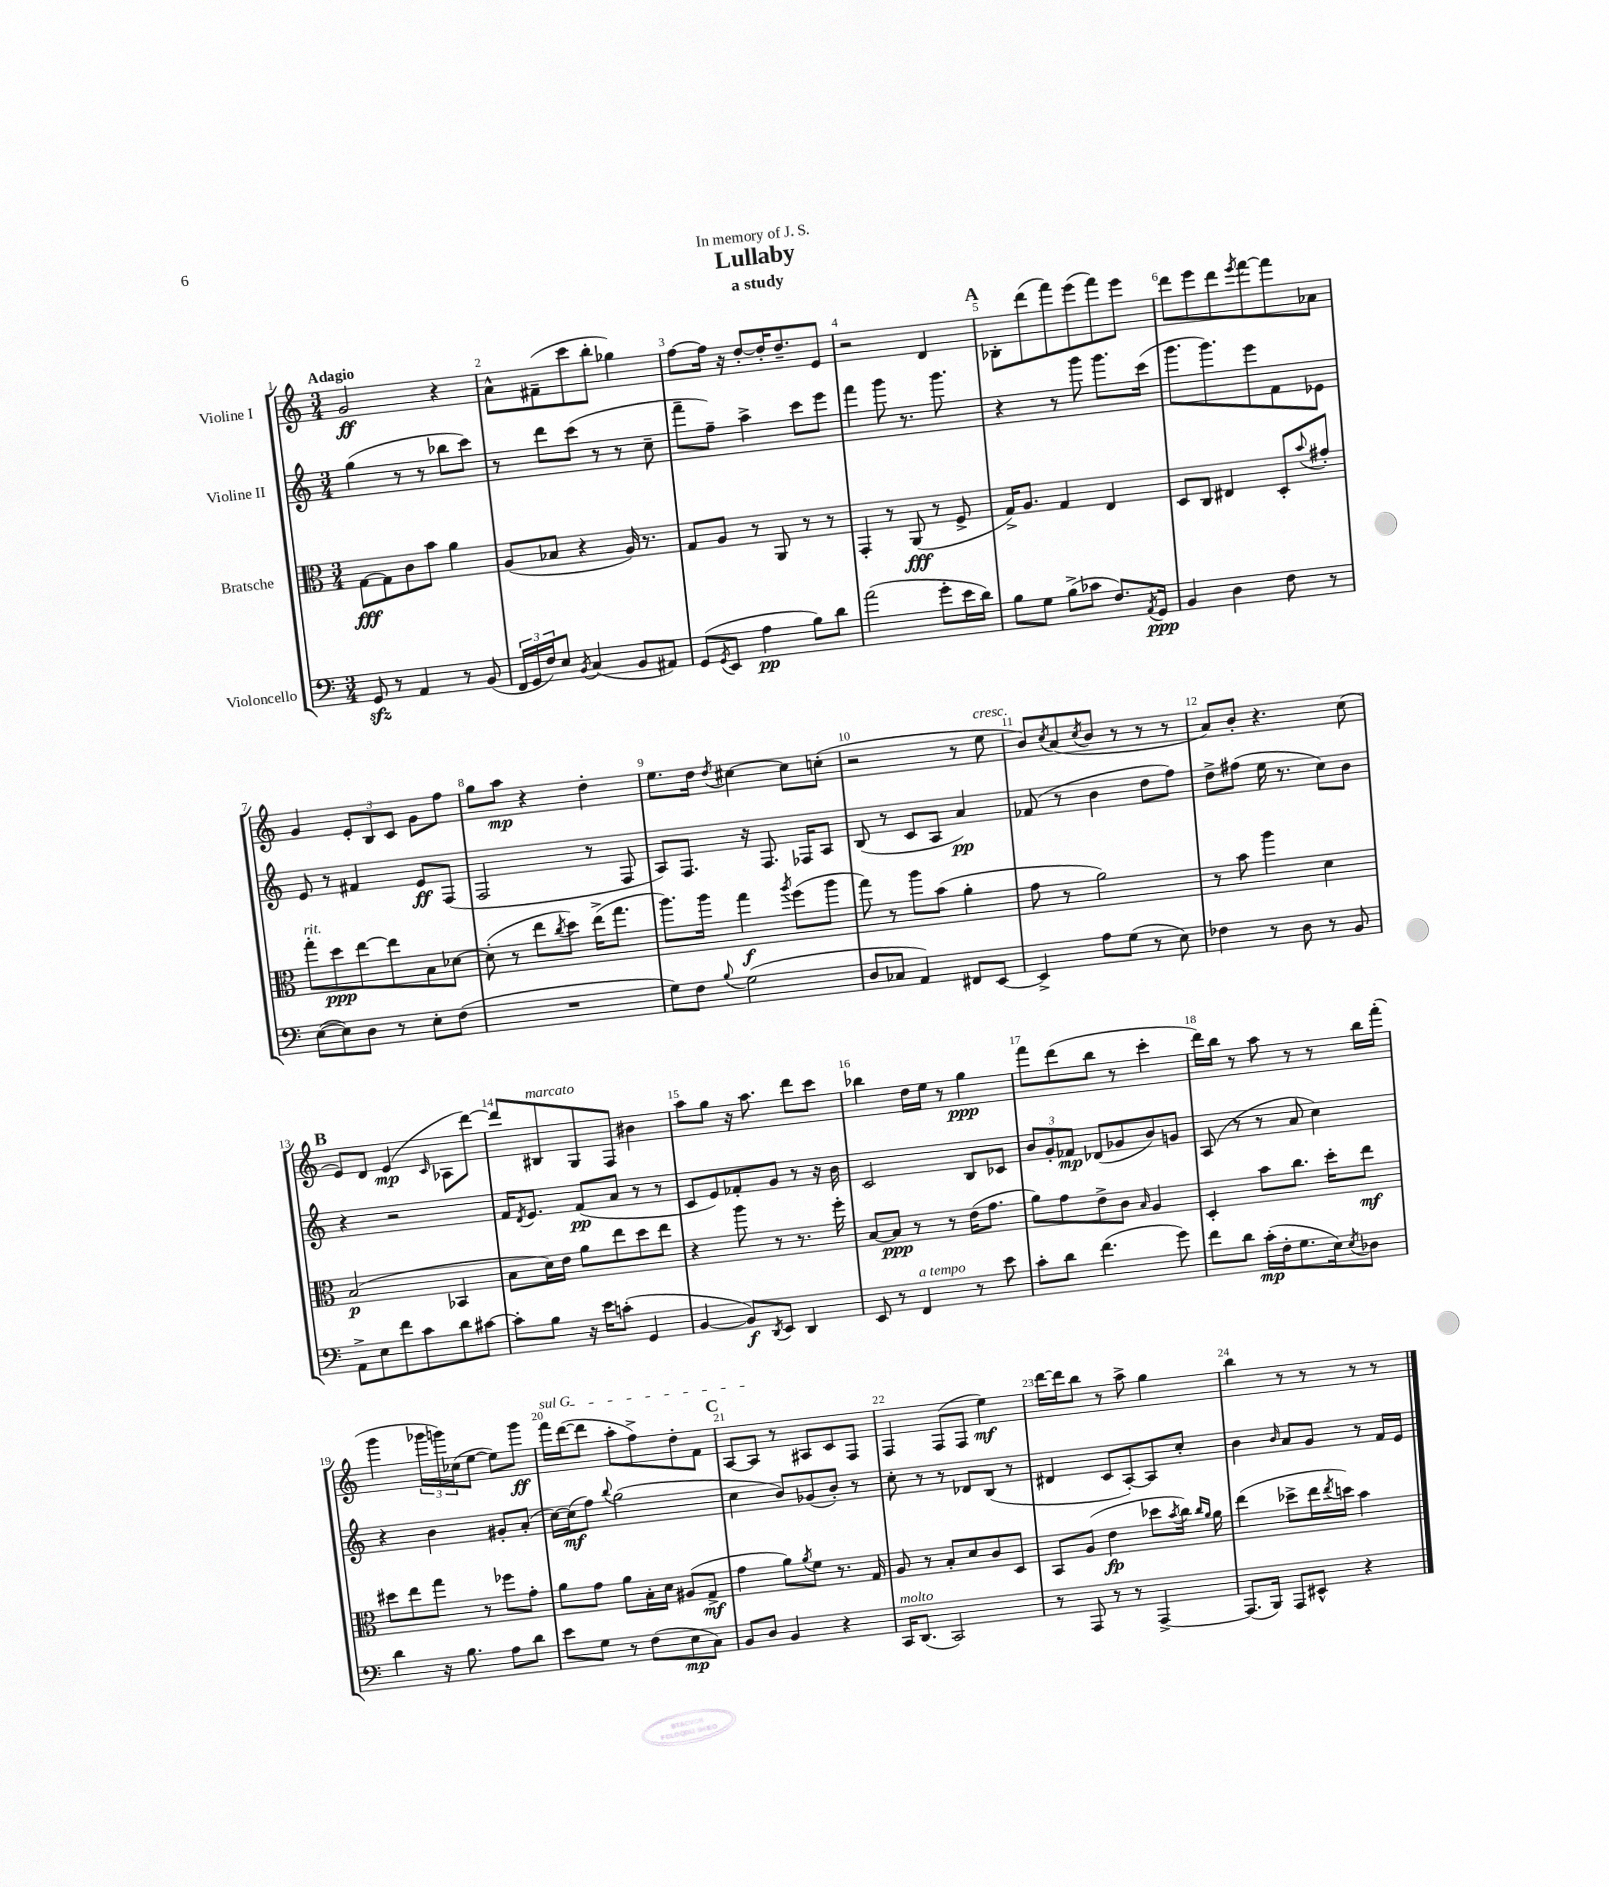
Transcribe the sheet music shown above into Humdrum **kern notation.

**kern	**kern	**kern	**kern
*staff4	*staff3	*staff2	*staff1
*clefF4	*clefC3	*clefG2	*clefG2
*k[]	*k[]	*k[]	*k[]
*M3/4	*M3/4	*M3/4	*M3/4
8GG	[8G	(4gg	2g
8r	8G]	.	.
4AA	8c	8r	.
.	8b	8r	.
8r	4a	8bb-	4r
(8BB	.	8ccc)	.
=	=	=	=
24FF	(8A	8r	8a^^
24GG	.	.	.
24F)	.	.	.
8E	8B-	8ddd	(8f#~
8qBB	.	.	.
(4C	4r	(8ccc	8ccc
.	.	8r	8bb'
8BB	16A)	8r	4gg-)
.	8.r	.	.
8AA#)	.	8cc~	.
=	=	=	=
(8GG	8G	8fff~	[8ff
8qGG	.	.	.
8EE	8A	8ff~)	16ff]
.	.	.	16r
4A	8r	4aa^	[8dd'
.	8AA	.	16dd']
.	.	.	8.dd~
8B)	8r	8ccc	.
8d	8r	8eee	8e
=	=	=	=
(2a	4GG'	4fff	2r
.	8r	8ggg	.
.	(8AA	8.r	.
8g'	8r	.	4d
.	.	8.ggg	.
16e	8F^	.	.
16d)	.	.	.
=	=	=	=
8B	16G^)	4r	8B-'
.	8.A	.	.
8G	.	.	(8ddd
(8B^	4G	8r	8fff)
8c-	.	8ggg	(8eee
8.F)	4E	8.ggg	8fff)
.	.	.	8eee
8qAA	.	.	.
16GG	.	(16ccc	.
=	=	=	=
4BB	8D	8.ggg	8ddd
.	8C	.	8eee
.	.	8.ggg)	.
4D	4E#	.	8ddd
.	.	.	8qeee
.	.	8eee	[8fff
8F	8D'	8f	8fff]
.	8qqb	.	.
8r	8g#'	8e-	8a-
=	=	=	=
([8E	8gg'	8e	4g
8E])	8dd	8r	.
8D	[8ee	4f#	12e'
.	.	.	12B
8r	8ee]	.	.
.	.	.	12c
8E'	8B	8e	8g
(8F	[8d-	(8F	8ff
=	=	=	=
2.r	(8d-']	2F	8gg
.	8r	.	8aa
.	8ee	.	4r
.	8qcc	.	.
.	8dd)	.	.
.	(16ee^	8r	4dd'
.	8.gg	.	.
.	.	8F	.
=	=	=	=
8G)	8.aa)	8A)	8.ee
8F	.	8.F	.
.	16aa	.	16dd
8qqB	.	.	8qdd
(2G	4gg	.	[4cc#
.	.	16r	.
.	.	8.F	.
.	8qaa	.	.
.	(8ff	.	8cc#]
.	.	16F-	.
.	8aa	8A	(8cc'
=	=	=	=
8D	8gg)	(8B	2r
8C-	8r	8r	.
4AA)	8aa	8c	.
.	(8b	8A	.
8FF#	4a'	4a)	8r
[8EE	.	.	8ee
=	=	=	=
4EE^]	8g	(8f-	8b)
.	.	.	8qcc
.	8r	8r	(8a
.	.	.	8qcc
8A	2a)	4b	8b
(8G	.	.	8r
8r	.	8dd	8r
8E)	.	8ff)	8r
=	=	=	=
4F-	8r	8dd^	8a)
.	8b	(8ff#	8b'
8r	4aa	16ee	4.r
.	.	8.r	.
8D	.	.	.
8r	4d	8cc)	.
8BB	.	8b	(8cc
=	=	=	=
8AA^	(2B	4r	8e)
8E	.	.	8d
8f	.	2r	(4e
8c	.	.	.
.	.	.	16qqc
8d	4BB-	.	8A-
[8c#	.	.	[8ddd)
=	=	=	=
8c#']	8B	16f	8ddd]
.	.	8qd	.
.	.	8.e	.
8B	16d)	.	8B#
.	16e	.	.
16r	8a	(8f	8G
16e	.	.	.
(8c'	8ee	8a	8F
4GG	8dd	8r	4b#
.	8ee	8r	.
=	=	=	=
[4BB	4r	8c	8aa
.	.	8e)	8gg
8BB])	8aa	8f-'	16r
.	.	.	8.aa
8qDD	.	.	.
8EE	8r	8g	.
4DD	8.r	8r	8ddd
.	.	16r	8ccc
.	16ff'	16b	.
=	=	=	=
8EE	[8B	2c	4bb-
8r	8B]	.	.
4FF	8r	.	16dd
.	.	.	16ee
.	8r	.	8r
8r	(16e	8B	4gg
.	8.g	.	.
8e	.	8c-	.
=	=	=	=
8c'	8a)	12b	8fff
.	.	12g'	.
8d	8g	.	(8ddd
.	.	12f-	.
(4.f	8e^	(8d-	8bb
.	8c	8g-	8r
.	16qqB	.	.
.	4A	8b)	4ccc'
8g)	.	8g	.
=	=	=	=
8f	4D'	(8A	16ddd)
.	.	.	16bb
8d	.	8r	8r
(16c'	8b	8r	8aa
16F'	.	.	.
8.G	8.cc	8a	8r
.	.	4cc)	8r
16E)	16dd'	.	.
8qE	.	.	.
8D-	8ee	.	16bb
.	.	.	(16fff'
=	=	=	=
4d	8dd#	4r	4ggg
.	8ee	.	.
16r	8gg	4b	24ggg-
.	.	.	24ggg)
8.B	.	.	.
.	.	.	(24cc-
.	8r	.	[8ee
8A	8ff-	8g#'	8ee])
8d	8g'	(8a'	8ggg
=	=	=	=
8e	8a	[16cc)	16fff
.	.	(16cc]	([16ddd
8G	8g	8ff)	8ddd]
.	.	8qqbb	.
8r	8a	(2gg	8aa'
(8F	16B'	.	8ff^)
.	16d	.	.
8E	(8A#	.	8dd'
8C)	8G^	.	8f
=	=	=	=
8BB	4g	4cc	[8A
8D	.	.	8A]
4BB	8a)	8b)	8r
.	8qa	.	.
.	8f	(8g-	8A#
4r	8.r	8b')	8c
.	.	8r	8F
.	16G	.	.
=	=	=	=
16CC	8A	8cc'	4F
(8.DD	.	.	.
.	8r	8r	.
2CC)	8B'	8r	(8F
.	8d	8d-	8F
.	8c	(8B	4ee)
.	8D	8r	.
=	=	=	=
8r	8BB	4d#	[16ddd
.	.	.	16ddd]
8AAA	(8A	.	8bb
8r	4e	8c	8r
8r	.	[8A')	8aa^
[4AAA^	8dd-	8A]	4gg
.	8qb	.	.
.	16cc)	8cc'	.
.	16qqcc	.	.
.	16qqa	.	.
.	16a	.	.
=	=	=	=
(8.AAA]	(4ee	4b	4bb
16BBB)	.	.	.
.	.	16qqb	.
8AAA	8dd-^	8a	8r
8EE#^^	16ee	8g	8r
.	8qee	.	.
.	16dd)	.	.
4r	4b	8r	8r
.	.	16f	8r
.	.	16e	.
==	==	==	==
*-	*-	*-	*-
